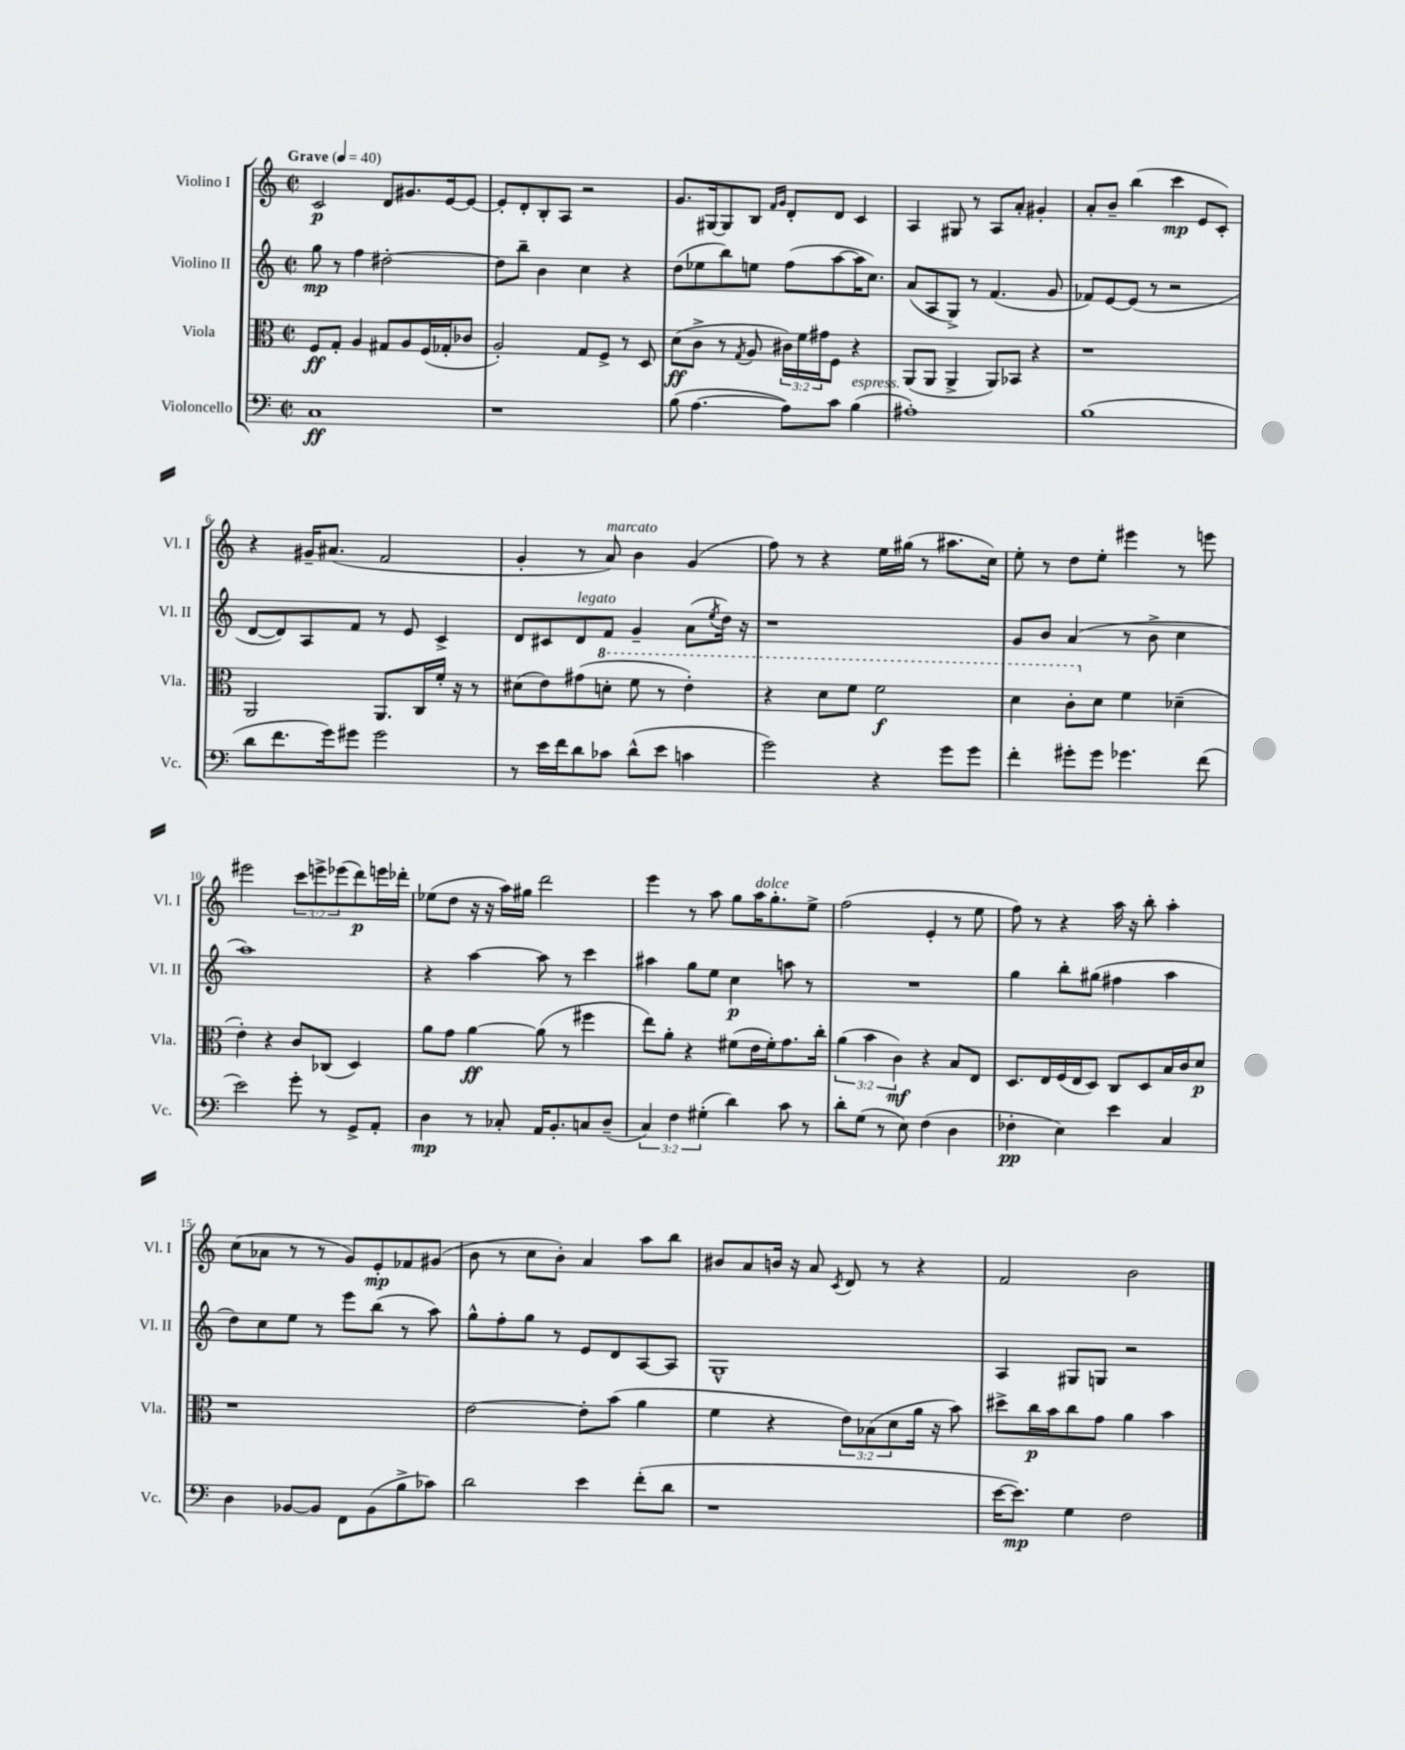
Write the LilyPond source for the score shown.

<<
\new StaffGroup <<
\new Staff = "s0" \with { instrumentName = "Violino I" shortInstrumentName = "Vl. I" } {
    \clef treble \key c \major \defaultTimeSignature \time 2/2 \override Staff.TupletNumber.text = #tuplet-number::calc-fraction-text \tempo "Grave" 4 = 40
    c'2\p d'8 gis'8. e'16~ e'8~ |
    e'8-. d'8-. b8-. a8 r2 |
    g'8. gis16~ gis8 b8 \grace { f'16 g'16 } d'8-. d'8 c'4 |
    a4 gis8 r8 a8 a'8-. gis'4-. |
    a'8-. b'8-- b''4( c'''4\mp e'8 c'8-.) |
    r4 gis'16-- ais'8.( f'2 |
    g'4-. r8 a'8^\markup { \italic "marcato" }) b'4 g'4( |
    f''8) r8 r4 e''16 gis''16( r8 ais''8. c''16) |
    e''8-. r8 d''8 e''8-. eis'''4 r8 e'''8 |
    eis'''2 \tuplet 3/2 { c'''8 e'''8-> ees'''8( } d'''8\p) e'''16 des'''16-. |
    ees''8( d''8 r16 r16 a''16) gis''16 d'''2 |
    e'''4 r8 a''8 g''8 a''16^\markup { \italic "dolce" } g''8.-. e''8-> |
    f''2( e'4-. r8 e''8 |
    f''8) r8 r4 a''16 r16 b''8-. a''4-. |
    c''8( aes'8 r8 r8 g'8) e'8-.\mp fes'8 gis'8( |
    b'8 r8 c''8 b'8-.) a'4 a''8 b''8 |
    bis'8 a'8 b'16 r16 a'8 \acciaccatura { c'8 } d'8 r8 r4 |
    f'2 b'2 \bar "|." |
}
\new Staff = "s1" \with { instrumentName = "Violino II" shortInstrumentName = "Vl. II" } {
    \clef treble \key c \major \defaultTimeSignature \time 2/2
    g''8\mp r8 f''4 dis''2~-. |
    dis''8 b''8-- b'4 c''4 r4 |
    d''8( ees''8 b''8) e''8 f''8( a''8~ a''16 c''8.) |
    a'8( a8 g8->) r8 f'4.( g'8 |
    fes'8) e'8~ e'8( r8 r2 |
    d'8~ d'8) a8 f'8 r8 e'8 c'4-> |
    d'8 cis'8 d'8^\markup { \italic "legato" } f'8 g'4-- a'8( \acciaccatura { e''8 } d''16) r16 |
    r1 |
    g'8 b'8 a'4( r8 b'8-> c''4 |
    a''1) |
    r4 a''4~ a''8 r8 c'''4 |
    ais''4 g''8 e''8 c''4\p a''8 r8 |
    R1 |
    g''4 b''8-. gis''8( fis''4 a''4 |
    d''8) c''8 e''8 r8 e'''8 b''8( r8 a''8) |
    g''8-^ f''8-. g''8 r8 e'8 d'8 a8~ a8 |
    g1-^ |
    a4 gis8 g8 r2 \bar "|." |
}
\new Staff = "s2" \with { instrumentName = "Viola" shortInstrumentName = "Vla." } {
    \clef alto \key c \major \defaultTimeSignature \time 2/2 \override Staff.TupletNumber.text = #tuplet-number::calc-fraction-text
    f8\ff g8-. a4 gis8 a8 f16( ges16-. ces'8 |
    a2-.) g8 f8-> r8 d8 |
    d'8\ff( c'8-> r8 \acciaccatura { g8 } a8 \tuplet 3/2 { cis'16) f'16 gis'16 } f8 r4 |
    a,8( a,8 a,4-> a,8) bes,8 r4 |
    r1 |
    a,2 a,8. c16 f'16-. r16 r8 |
    dis'8( e'8) gis'8( \ottava #1 d''!8-. f''8 r8 e''4-.) |
    r4 d''8 f''8 f''2\f |
    d''4 c''8-. \ottava #0 d'8 f'4 des'4--( |
    e'4-.) r4 c'8 ces8( d4) |
    a'8 g'8 a'4~\ff a'8( r8 fis''4 |
    e''8) a'8-. r4 fis'8( e'16 fis'16-.) g'8. c''16-. |
    \tuplet 3/2 { a'4( b'4 c'4\mf) } r4 b8 e8 |
    d8. e16 f16( e16 d8) c8 d8 b16 c'16 d'8\p |
    r1 |
    e'2~ e'8-. b'8( a'4 |
    f'4 r4 \tuplet 3/2 { e'8) bes8( d'8 } a'16 r16 b'8) |
    dis''8-> c''16\p b'16 c''8 g'8 a'4 b'4 \bar "|." |
}
\new Staff = "s3" \with { instrumentName = "Violoncello" shortInstrumentName = "Vc." } {
    \clef bass \key c \major \defaultTimeSignature \time 2/2 \override Staff.TupletNumber.text = #tuplet-number::calc-fraction-text
    c1\ff |
    r1 |
    b8( a4.~ a8) c'8 b4^\markup { \italic "espress." }( |
    ais1-.) |
    b1( |
    d'8 f'8. g'16) gis'8 gis'2 |
    r8 e'16 f'16 d'8 ces'8 d'8-^( e'8 c'4 |
    g'2) r4 g'8 g'8 |
    f'4-. gis'8-. gis'8 ges'4. f'8( |
    e'2) g'8-. r8 g,8-> a,8-. |
    d4\mp r8 ces8-. a,16 b,8.-. c8 d8--( |
    \tuplet 3/2 { c4) f4 gis4-.( } d'4) c'8 r8 |
    d'8-. g8( r8 e8) f4( d4 |
    fes4-.\pp e4) e'4 c4 |
    d4 bes,8~ bes,8 f,8 bes,8( b8-> ces'8) |
    d'2 e'4 f'8-.( d'8 |
    r1 |
    e'16~ e'8.\mp) g4 f2 \bar "|." |
}
>>
>>
